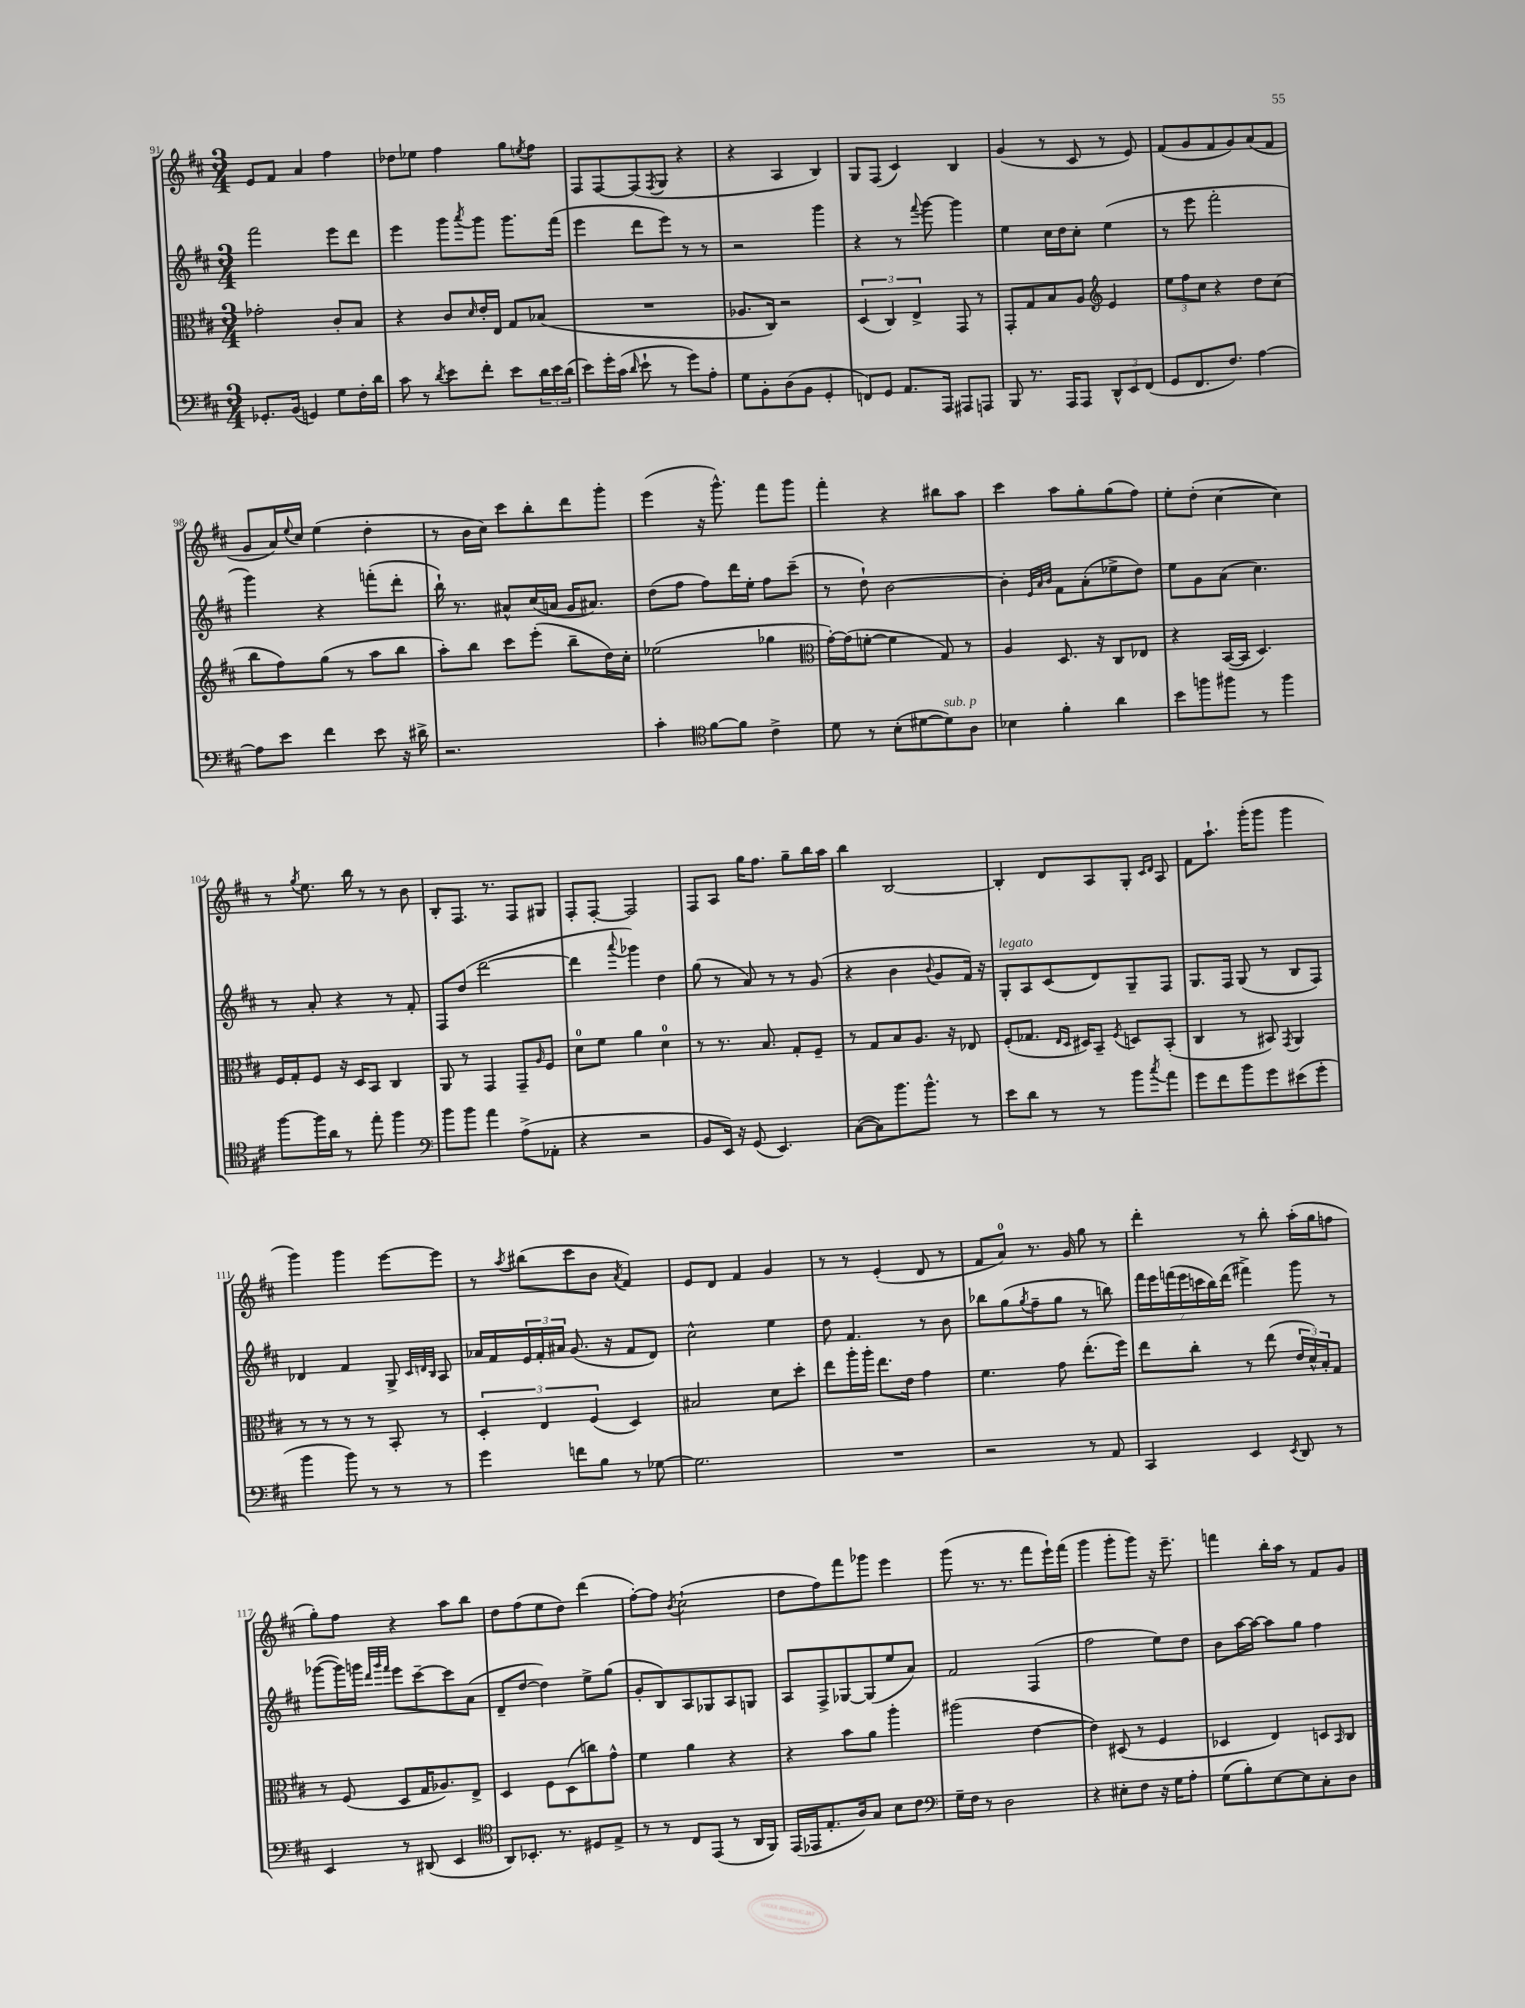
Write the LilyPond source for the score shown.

<<
\new StaffGroup <<
\new Staff = "s0" {
    \clef treble \key d \major \numericTimeSignature \time 3/4
    e'8 fis'8 a'4 fis''4 |
    des''8 ees''8 fis''4 g''8 \acciaccatura { e''8 } fis''8 |
    fis8 fis8~ fis8( \acciaccatura { fis8 } g8 r4 |
    r4 a4 b4) |
    g8 fis8( cis'4) b4 |
    g'4( r8 cis'8 r8 e'8) |
    fis'8( g'8 fis'8 g'8) a'8( fis'8 |
    g'8 a'16) \appoggiatura { e''8 } cis''16 e''4( d''4-. |
    r8 b'16 cis''16) cis'''8 b''8-. d'''8 g'''8-. |
    e'''4( r16 g'''8.-^) fis'''8 g'''8 |
    fis'''4-. r4 bis''8 a''8 |
    cis'''4 a''8 g''8-. g''8( fis''8) |
    e''8-. d''8-.( cis''4~ cis''4) |
    r8 \acciaccatura { g''8 } e''8. b''16 r8 r8 b'8 |
    b8-. fis8. r8. fis8 gis8 |
    fis8-. fis8~-. fis2 |
    fis8 a8 g''16 fis''8. g''8-- b''16 a''16 |
    b''4 b2~ |
    b4-. d'8 a8 g8-. \grace { cis'16 d'16 } a8 |
    fis'8 a''8.-! g'''16-.( g'''8 g'''4 |
    g'''4) g'''4 e'''8~ e'''8 |
    r8 \acciaccatura { a''8 } bis''8( cis'''8 b'8 \acciaccatura { a'8 } fis'4) |
    e'8 d'8 fis'4 g'4 |
    r8 r8 e'4-.( d'8 r8 |
    fis'8 a'8-0) r8. g'16 g''8 r8 |
    d'''4-. r8 b''8-. a''16-.( g''16 f''8 |
    g''8-.) fis''8 r4 a''8 b''8 |
    d''8 fis''8( e''8 d''8) d'''4( |
    fis''8~-.) fis''8 \acciaccatura { b'8 } cis''2-!( |
    d''8 fis''8) fis'''8 ges'''8 e'''4 |
    g'''8( r8. r8. fis'''8 e'''16-!) fis'''16( |
    g'''4 g'''8-. g'''8) r16 e'''8.-- |
    f'''4 b''16-. a''16 r8 fis'8 g'8 \bar "|." |
}
\new Staff = "s1" {
    \clef treble \key d \major \numericTimeSignature \time 3/4
    fis'''2 e'''8 d'''8 |
    e'''4 g'''8 \acciaccatura { a'''8 } g'''8 g'''8. fis'''16( |
    e'''4 d'''8 e'''8) r8 r8 |
    r2 g'''4 |
    r4 r8 \appoggiatura { fis'''8 } g'''8~ g'''4 |
    e''4 cis''16 d''16 cis''8-. e''4( |
    r8 e'''8 fis'''2-. |
    g'''4) r4 f'''8-.( d'''8-. |
    b''16-!) r8. ais'8-^ cis''16( a'16 g'16 ais'8.) |
    d''8( fis''8 fis''8) d'''16 e''16-. fis''8 cis'''8--( |
    r8 d''8-!) b'2~ |
    b'4-. \grace { e'32 a'32 b'32 } fis'8 a'8-.( ees''8-> d''8) |
    e''8 g'8 a'8( cis''4.) |
    r8 a'8-. r4 r8 fis'8-. |
    fis8 d''8( d'''2~ |
    d'''4 \appoggiatura { a'''8 } ges'''4) d''4 |
    g''8( r8 a'8) r8 r8 g'8( |
    r4 b'4 \appoggiatura { b'8 } g'8 fis'16) r16 |
    g8-.^\markup { \italic "legato" } a8 cis'8( d'8) g8-- fis8 |
    g8. fis16 g8( r8 b8 fis8) |
    des'4 fis'4 g8-> \grace { cis'32 d'32 b32 } a8 |
    aes'16 fis'16 \tuplet 3/2 { e'16 fis'16-. ais'16 } g'8.( r16 fis'8 d'8) |
    cis''2-^ e''4 |
    d''8 fis'4. r8 b'8 |
    bes''8 g''8( \acciaccatura { g''8 } fis''8-- g''8 r8 b''8) |
    \tuplet 7/4 { fis'''16 e'''16 f'''16( e'''16 c'''16 b''16) d'''16( } fis'''4->) g'''8 r8 |
    ges'''8~( ges'''16) g'''16 \grace { d'''32 g'''32 fis'''32 } e'''8 cis'''8~-- cis'''8 a'8( |
    d'8-- d''8~ d''4) e''8-> g''8( |
    g'8-. b8) a8 ges8 a8 g8 |
    a8 fis8-> ges8~ ges8( e''8 a'8) |
    fis'2 fis4( |
    fis''2 e''8) d''8 |
    b'8 a''16~ a''16~ a''8 g''8 fis''4 \bar "|." |
}
\new Staff = "s2" {
    \clef alto \key d \major \numericTimeSignature \time 3/4
    ges'2-. cis'8-. b8 |
    r4 cis'8 \grace { d'16 } e'16-. e16 g8 bes8( |
    R2. |
    aes8. cis16) r2 |
    \tuplet 3/2 { d4( cis4) e4-> } g,8 r8 |
    g,8-. g8 b8 a8 \clef treble e'4 |
    \tuplet 3/2 { e''8 fis''8 cis''8 } r4 d''8 cis''8( |
    b''8 fis''8) g''8( r8 a''8 b''8 |
    a''8-.) b''8 cis'''8 e'''8-.( b''8-- d''16) cis''16-. |
    ees''2( ges''4 |
    \clef alto g'16~-.) g'16( f'8~-. f'4 g8) r8 |
    a4 d8. r16 cis8 ees8 |
    r4 b,16~( b,16 d4.) |
    fis16 g16-. fis8 r16 d16 b,8 cis4 |
    a,8 r8 g,4 g,8-- \grace { a16 } fis8 |
    d'8-0 fis'8 a'4 d'4-0 |
    r8 r8. b8. g8-. fis8-- |
    r8 g8 b8 a8. r16 ees8 |
    fis8-.( ges8. \grace { e16 d16 } dis16) b,8-- \acciaccatura { fis8 } d8 b,8-.( |
    cis4 r8 bis,8) \acciaccatura { g,8 } a,4 |
    r8 r8 r8 r8 b,8-. r8 |
    \tuplet 3/2 { d4-. e4 fis4( } d4) |
    bis2 d'8 d''8-. |
    e''8 a''16-. a''16-. e''8. e'16 g'4 |
    fis'4. g'8 e''8.-.( fis''16) |
    e''8 cis''8-. r8 e''8( \tuplet 3/2 { e'16 d'16-^) b16-. } g8 |
    r8 fis8( d8 g16 aes8.) e8-> |
    d4 fis8 d8( c''8) g'8-^ |
    fis'4 a'4 r4 |
    r4 b'8 a'8 a''4-. |
    ais''2( e'4~ |
    e'4) dis8( r8 fis4 |
    des4 e4) d8 \grace { b,16 } cis8 \bar "|." |
}
\new Staff = "s3" {
    \clef bass \key d \major \numericTimeSignature \time 3/4
    ges,8.-. b,16( g,4) g8 fis16-. d'16 |
    cis'8 r8 \acciaccatura { d'8 } e'8 fis'8-. e'8 \tuplet 3/2 { d'16 e'16 d'16( } |
    e'8) g'16-. cis'16( \grace { d'16 } e'8-! r8 g'8) a8-. |
    g8 b,8-. d8( b,8 g,4-. |
    f,8) g,8 a,8. a,,16 ais,,8 a,,8 |
    b,,8 r8. a,,16 a,,8 \tuplet 3/2 { d,8-^ e,8 fis,8( } |
    g,8 fis,8. fis8.) a4~ |
    a8 e'8 fis'4 e'8 r16 dis'16-> |
    r2. |
    cis'4-. \clef tenor fis'8~ fis'8 cis'4-> |
    d'8 r8 b8-.( dis'8~ dis'8^\markup { \italic "sub. p" }) a8 |
    bes4 fis'4-. a'4 |
    b'8 f''8 fis''8 r8 fis''4 |
    fis''8~ fis''16 a'16 r8 e''8-. fis''4 |
    \clef bass b'8 b'8 a'4 a8->( aes,8-. |
    r4 r2 |
    b,8 e,16) r16 g,8( e,4.) |
    cis8~( cis8) b'8. b'8.-^ r8 |
    e'8 d'8 r8 r8 b'8 \acciaccatura { cis''8 } a'8 |
    g'8 fis'8 b'8 g'8 eis'8( g'8-. |
    b'4 b'8) r8 r8 r8 |
    g'4 f'8 b8 r8 ges8~ |
    ges2. |
    R2. |
    r2 r8 a,8 |
    cis,4 e,4 \acciaccatura { e,8 } d,8 r8 |
    e,4 r8 dis,8( e,4 |
    \clef tenor a,8) bes,8.-. r8. dis8 e8-> |
    r8 r8 cis8 e,8( r8 a,16 fis,16) |
    e,16( ees,16 e8.-. a16) g8 b8 cis'8 |
    \clef bass g16-- fis16 r8 d2 |
    r4 eis8-. fis8 r16 g16 a8-. |
    g8( b8-.) e8~ e8 cis8-. d8 \bar "|." |
}
>>
>>
\layout { \context { \Score currentBarNumber = #91 } }
